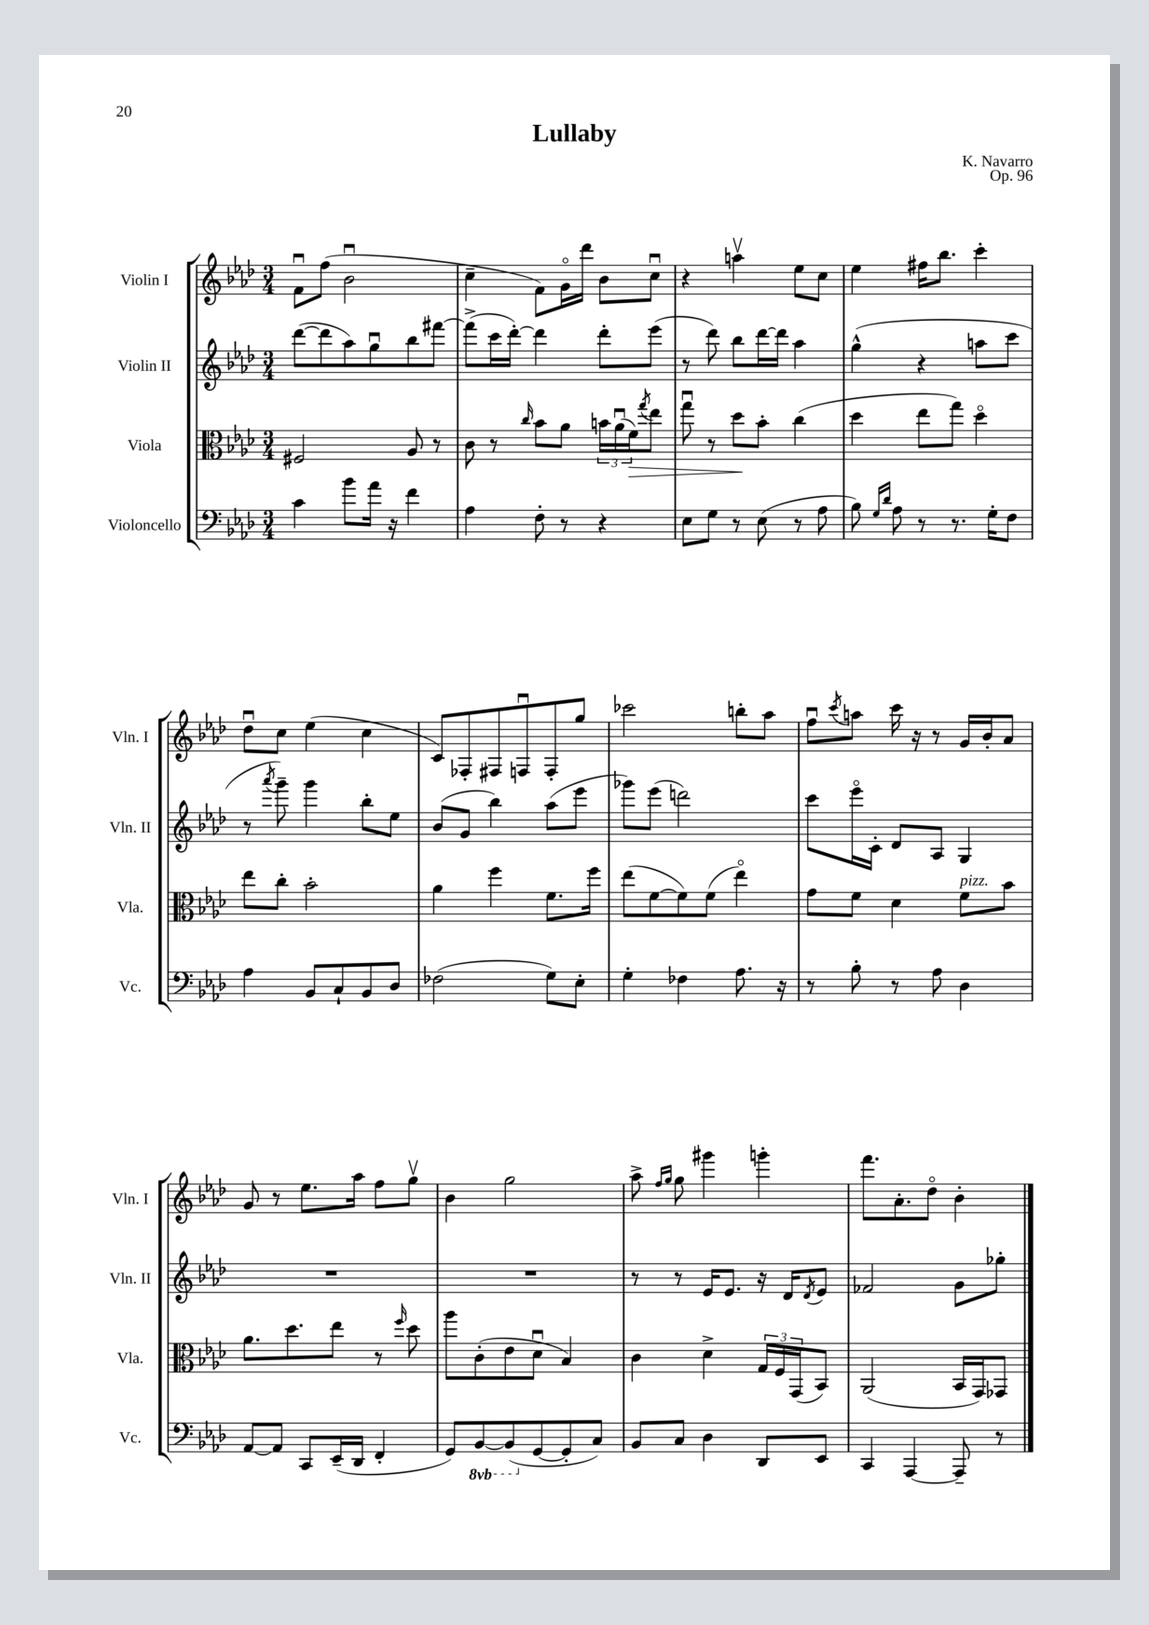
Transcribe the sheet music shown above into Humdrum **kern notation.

**kern	**kern	**dynam	**kern	**kern
*part4	*part3	*part3	*part2	*part1
*staff4	*staff3	*staff3	*staff2	*staff1
*I"Violoncello	*I"Viola	*	*I"Violin II	*I"Violin I
*I'Vc.	*I'Vla.	*	*I'Vln. II	*I'Vln. I
*clefF4	*clefC3	*	*clefG2	*clefG2
*k[b-e-a-d-]	*k[b-e-a-d-]	*	*k[b-e-a-d-]	*k[b-e-a-d-]
*M3/4	*M3/4	*	*M3/4	*M3/4
=1	=1	=1	=1	=1
4c\	2F#X/	.	([8ddd-\L	8fu\L
.	.	.	8ddd-\]	(8ff\J
8b-\L	.	.	8aa-\)	2b-u\
16a-\Jk	.	.	8ggu\	.
16r	.	.	.	.
4f\	8A-/	.	8bb-\	.
.	8r	.	[8fff#X\J	.
=2	=2	=2	=2	=2
4A-\	8c\	.	(8fff#^\L]	4cc~\
.	8r	.	16ccc\L	.
.	.	.	[16ddd-'\JJ)	.
.	16qqcc/	.	.	.
8F'\	8b-\L	.	4ddd-\]	8f\L)
8r	8a-\J	.	.	16g\L
.	.	.	.	16ddd-\JJ
4r	24bn\LL	.	8ddd-'\L	8b-\L
.	(24a-u\	.	.	.
!	!	!LO:HP:b	!	!
.	24f\J)	>	.	.
.	8qgg/	.	.	.
.	8ee-\J	.	(8eee-\J	8ccu\J
=3	=3	=3	=3	=3
8E-\L	8ggu\	.	8r	4r
8G\J	8r	.	8ddd-\)	.
8r	8dd-\L	.	8bb-\L	4aanv\
(8E-\	8b-'\J	]	[16ddd-\L	.
.	.	.	16ddd-\JJ]	.
8r	(4cc\	.	4aa-\	8ee-\L
8A-\	.	.	.	8cc\J
=4	=4	=4	=4	=4
8B-\)	4dd-\	.	(4gg^^\	4ee-\
16qqG/LL	.	.	.	.
16qqd-/JJ	.	.	.	.
8A-\	.	.	.	.
8r	8ee-\L	.	4r	16ff#X\KL
.	.	.	.	8.bb-\J
8.r	8gg\J)	.	.	.
.	4dd-\	.	8aan\L	4ccc'\
16G'\KL	.	.	.	.
8F\J	.	.	8ccc\J	.
!!LO:LB:g=z
=5	=5	=5	=5	=5
4A-\	8ee-\L	.	8r	8dd-u\L
.	.	.	8qaaa-/	.
.	8cc'\J	.	8ggg~\)	8cc\J
8BB-/L	2b-'\	.	4ggg\	(4ee-\
8C`/	.	.	.	.
8BB-/	.	.	8bb-'\L	4cc\
8D-/J	.	.	8ee-\J	.
=6	=6	=6	=6	=6
(2F-X\	4a-\	.	(8b-/L	8c/L)
.	.	.	8g/J	8F-X'/
.	4ff\	.	4bb-\)	8F#X/
.	.	.	.	8Fnu/
8G\L)	8.f\L	.	(8aa-\L	8F'/
8E-'\J	.	.	8eee-\J	8gg/J
.	16ff\Jk	.	.	.
=7	=7	=7	=7	=7
4G'\	(8ee-\L	.	8ggg-X\L)	2ccc-X\
.	[8f\	.	(8eee-\J	.
4F-X\	8f\])	.	2dddn\)	.
.	(8f\J	.	.	.
8.A-\	4ee-\)	.	.	8bbn'\L
.	.	.	.	8aa-\J
16r	.	.	.	.
=8	=8	=8	=8	=8
8r	8g\L	.	8ccc\L	8ffu\L
.	.	.	.	8qccc/
8B-'\	8f\J	.	16eee-\L	8aan\J
.	.	.	16c'\JJ	.
8r	4d-\	.	8d-/L	16ccc\
.	.	.	.	16r
8A-\	.	.	8A-/J	8r
!	!LO:TX:a:i:t=pizz.	!	!	!
4D-\	8f\L	.	4G/	16g/LL
.	.	.	.	16b-'/J
.	8b-\J	.	.	8a-/J
!!LO:LB:g=z
=9	=9	=9	=9	=9
[8AA-/L	8.a-\L	.	2.r	8g/
8AA-/J]	.	.	.	8r
.	8.dd-\	.	.	.
8CC/L	.	.	.	8.ee-\L
(16EE-~/L	8ee-\J	.	.	.
16DD-/JJ	.	.	.	16aa-\Jk
4FF'/	8r	.	.	8ff\L
.	16qqff/	.	.	.
.	8dd-\	.	.	8ggv\J
=10	=10	=10	=10	=10
8GG/L)	8aa-\L	.	2.r	4b-\
*8ba	*	*	*	*
[8BBB-/	(8c'\	.	.	.
(8BBB-/]	8e-\	.	.	2gg\
*X8ba	*	*	*	*
[8GG/	8d-u\J	.	.	.
8GG'/]	4B-/)	.	.	.
8C/J)	.	.	.	.
=11	=11	=11	=11	=11
8BB-/L	4c\	.	8r	8aa-^\
.	.	.	.	16qqff/LL
.	.	.	.	16qqgg/JJ
8C/J	.	.	8r	8gg\
4D-\	4d-^\	.	16e-/KL	4ggg#X\
.	.	.	8.e-/J	.
8DD-/L	24G/LL	.	16r	4gggn'\
.	24F/	.	.	.
.	.	.	16d-/KL	.
.	(24GG/J	.	.	.
.	.	.	8qd-/	.
8EE-/J	8BB-/J)	.	8e-/J	.
=12	=12	=12	=12	=12
4CC/	(2AA-/	.	2f-X/	8.fff\L
.	.	.	.	8.a-'\
[4AAA-/	.	.	.	.
.	.	.	.	8dd-\J
8AAA-~/]	16BB-/LL	.	8g\L	4b-'\
.	16GG/J)	.	.	.
8r	8GG-X/J	.	8gg-X'\J	.
==	==	==	==	==
*-	*-	*-	*-	*-
